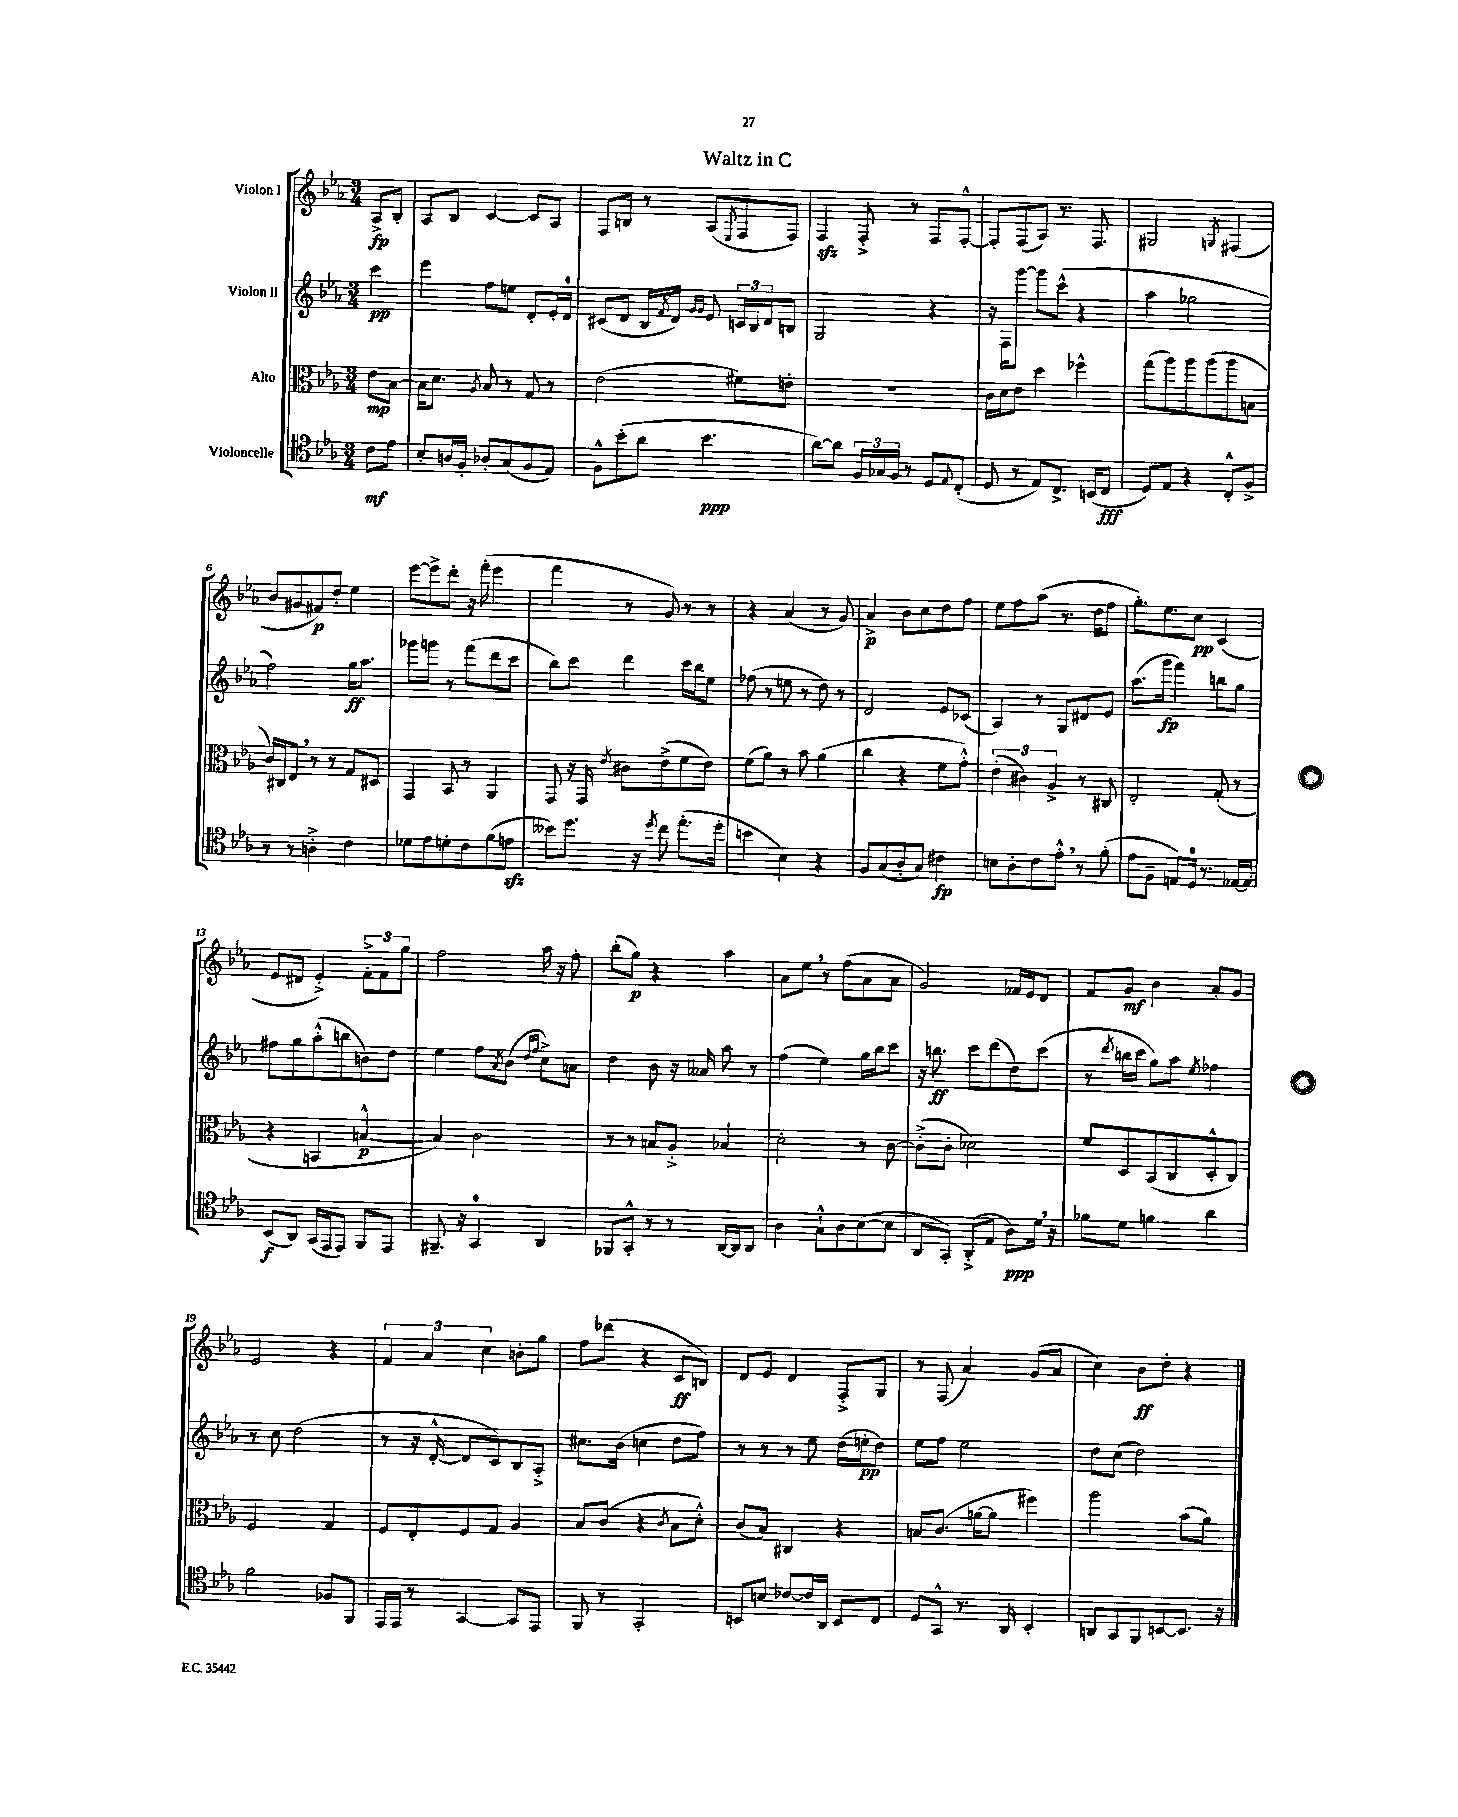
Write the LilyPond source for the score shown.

\header { title = "Waltz in C" }
<<
\new StaffGroup <<
\new Staff = "s0" \with { instrumentName = "Violon I" } {
    \clef treble \key ees \major \numericTimeSignature \time 3/4 \partial 4
    aes8->\fp bes8-. |
    aes8 bes8 c'4~ c'8 aes8 |
    f8 b8 r8 aes8( \acciaccatura { ees8 } f8 f8) |
    f4\sfz f8-.-> r8 f8 f8~-.-^ |
    f8-. f8( aes8) r8. f8. |
    gis2 \acciaccatura { g8 } fis4( |
    bes'8 gis'8 fis'8\p) d''8-. ees''4 |
    ees'''8~ ees'''8-> d'''8-. r16 f'''16-.( ees'''4 |
    f'''4 r8 g'8) r8 r8 |
    r4 aes'4( r8 g'8) |
    aes'4->\p bes'8 c''8 d''8 f''8 |
    ees''8 f''8 aes''8( r8. d''16 f''8 |
    g''8.-.) ees''8. c''8\pp c'4( |
    ees'8 dis'8 ees'4-.->) \tuplet 3/2 { f'8-.-> f'8 g''8 } |
    f''2 aes''16 r16 f''8-. |
    bes''8-.( g''8\p) r4 aes''4 |
    aes'8 ees''8 \breathe r8 f''8( aes'8 aes'8 |
    g'2) fes'16 ees'16 d'8 |
    f'8 g'8\mf bes'4 aes'8-. g'8 |
    ees'2 r4 |
    \tuplet 3/2 { f'4 aes'4 c''4 } b'8-. g''8 |
    f''8 des'''8( r4 c'8\ff b8) |
    d'8 ees'8 d'4 f8-.-> g8 |
    r8 f8( aes'4) g'8( aes'8 |
    c''4) bes'8\ff d''8-. r4 \bar "|." |
}
\new Staff = "s1" \with { instrumentName = "Violon II" } {
    \clef treble \key ees \major \numericTimeSignature \time 3/4 \partial 4
    c'''4\pp |
    ees'''4 f''8 e''8 d'8-. ees'16-. d'16-0 |
    cis'8( d'8 bes16 \acciaccatura { f'8 } d'16) \grace { g'16 g'16 } ees'8 \tuplet 3/2 { c'16 bes16 d'16 } b8 |
    g2 r4 |
    r16 f16 g'''8~ g'''8 c'''8-^( r4 |
    aes''4 ges''2 |
    f''2) g''16\ff aes''8. |
    ges'''8 g'''8 r8 f'''8( d'''8 c'''8 |
    bes''8) c'''8 d'''4 c'''16 bes''16 ees''8 |
    fes''8( r8 e''8 r8 d''8) r8 |
    d'2 ees'8 ces'8( |
    aes4) r8 g8 dis'8 ees'8 |
    aes''8.( g'''16\fp f'''4) b''8 g''8 |
    fis''8 g''8 aes''8-.-^( b''8 b'8) d''8 |
    ees''4 f''8 \acciaccatura { aes'8 } bes'8( \grace { d''16 f''16 } c''8->) a'8 |
    d''4 bes'8 r16 aeses'16 aes''8 r8 |
    f''4( ees''4) g''16 bes''16 c'''8 |
    r16 b''8.\ff c'''8 d'''8( d''8) c'''8( |
    r8 \acciaccatura { d'''8 } b''16 c'''16 g''8) aes''8 \acciaccatura { ees''8 } fes''4 |
    r8 c''8 d''2( |
    r8 r16 d'16~-.-^ d'8 c'8) bes8 aes8-.-> |
    cis''8. bes'16( c''4 d''8 f''8) |
    r8 r8 r8 ees''8 d''16( e''16-.\pp d''8) |
    ees''8 f''8 ees''2 |
    d''8 c''8( d''2) \bar "|." |
}
\new Staff = "s2" \with { instrumentName = "Alto" } {
    \clef alto \key ees \major \numericTimeSignature \time 3/4 \partial 4
    ees'8\mp bes8~ |
    bes16 d'8. \acciaccatura { aes8 } bes8 r8 g8 r8 |
    ees'2( fis'8) e'8-. |
    R2. |
    c'16 d'16 ees'8 d''4 fes''4-^ |
    g''8( aes''8) aes''8 aes''8( aes''8 b8 |
    c'16) cis16 ees8 \breathe r8 r8 g8 dis8 |
    g,4 bes,8 r8 aes,4 |
    g,8 r16 g,16 \acciaccatura { ees'8 } cis'8 ees'8->( f'8 ees'8) |
    f'8( aes'8) r8 bes'8 aes'4( |
    c''4 r4 f'8 g'8-.-^) |
    \tuplet 3/2 { ees'4-.( cis'4) aes4-> } r8 cis8 |
    ees2-. g8-.( r8 |
    r4 b,4 b4~-^\p |
    b4) c'2 |
    r8 r8 b8 aes8-.-> bes4 |
    d'2-. r8 c'8~ |
    c'8-.->( c'8-. des'2) |
    f'8 d8 bes,8( c8 d8-.-^ c8) |
    f2 g4 |
    f8 ees8-. f8 g8 aes4 |
    bes8 c'8( r4 \acciaccatura { c'8 } bes8 d'8-.-^) |
    c'8( bes8) cis4 r4 |
    b8 c'8.( a'16~ a'8 fis''4) |
    aes''2 bes'8( aes'8) \bar "|." |
}
\new Staff = "s3" \with { instrumentName = "Violoncelle" } {
    \clef tenor \key ees \major \numericTimeSignature \time 3/4 \partial 4
    c'8\mf ees'8 |
    bes8-. a16 f16-. aes8-. g8( f8 ees8) |
    f8-^ bes'8-.( aes'8 bes'4.\ppp |
    aes'8~) aes'8 \tuplet 3/2 { f16 ges16 f16 } r8 d8 \appoggiatura { ees8 } c8-.( |
    d8 r8 ees8) c8.-> b,16( c8\fff |
    d8) ees8 r4 c8-.-^ f8-> |
    r8 r8 a4-.-> c'4 |
    des'8 ees'8 d'8-. c'8 f'8( e'8\sfz |
    beses'8) d''8. r16 \acciaccatura { d''8 } c''8 ees''8.-.( d''16-. |
    b'4 bes4) r4 |
    f8 g8( aes8-. g8) cis'4\fp |
    b8 aes8-. c'8 ees'8-.-^ \breathe r8 f'8-.( |
    ees'8 f8-- e8) d16-0 r8. ees16~ ees16 |
    bes,8\f( aes,8) g,16( ees,16 ees,8) f,8 ees,8 |
    fis,8.-- r16 g,4-0 aes,4 |
    fes,8 g,8-.-^ r8 r8 aes,16~ aes,16 aes,8 |
    aes4 g8-!-^ aes8 bes8~( bes8 |
    aes,8 g,8-.) aes,8-.->( ees8 aes8\ppp) d'16 \breathe r16 |
    fes'8 d'8 f'4 aes'4 |
    f'2 fes8 f,8 |
    ees,16 ees,16 r8 g,4~ g,8 ees,8 |
    f,8 r8 g,2-. |
    b,8 b8 ces'8~ ces'16 aes,16 b,8 c8 |
    d8 g,8-^ r8. aes,16 bes,4-. |
    a,8 g,8 f,8 b,8~ b,8. r16 \bar "|." |
}
>>
>>
